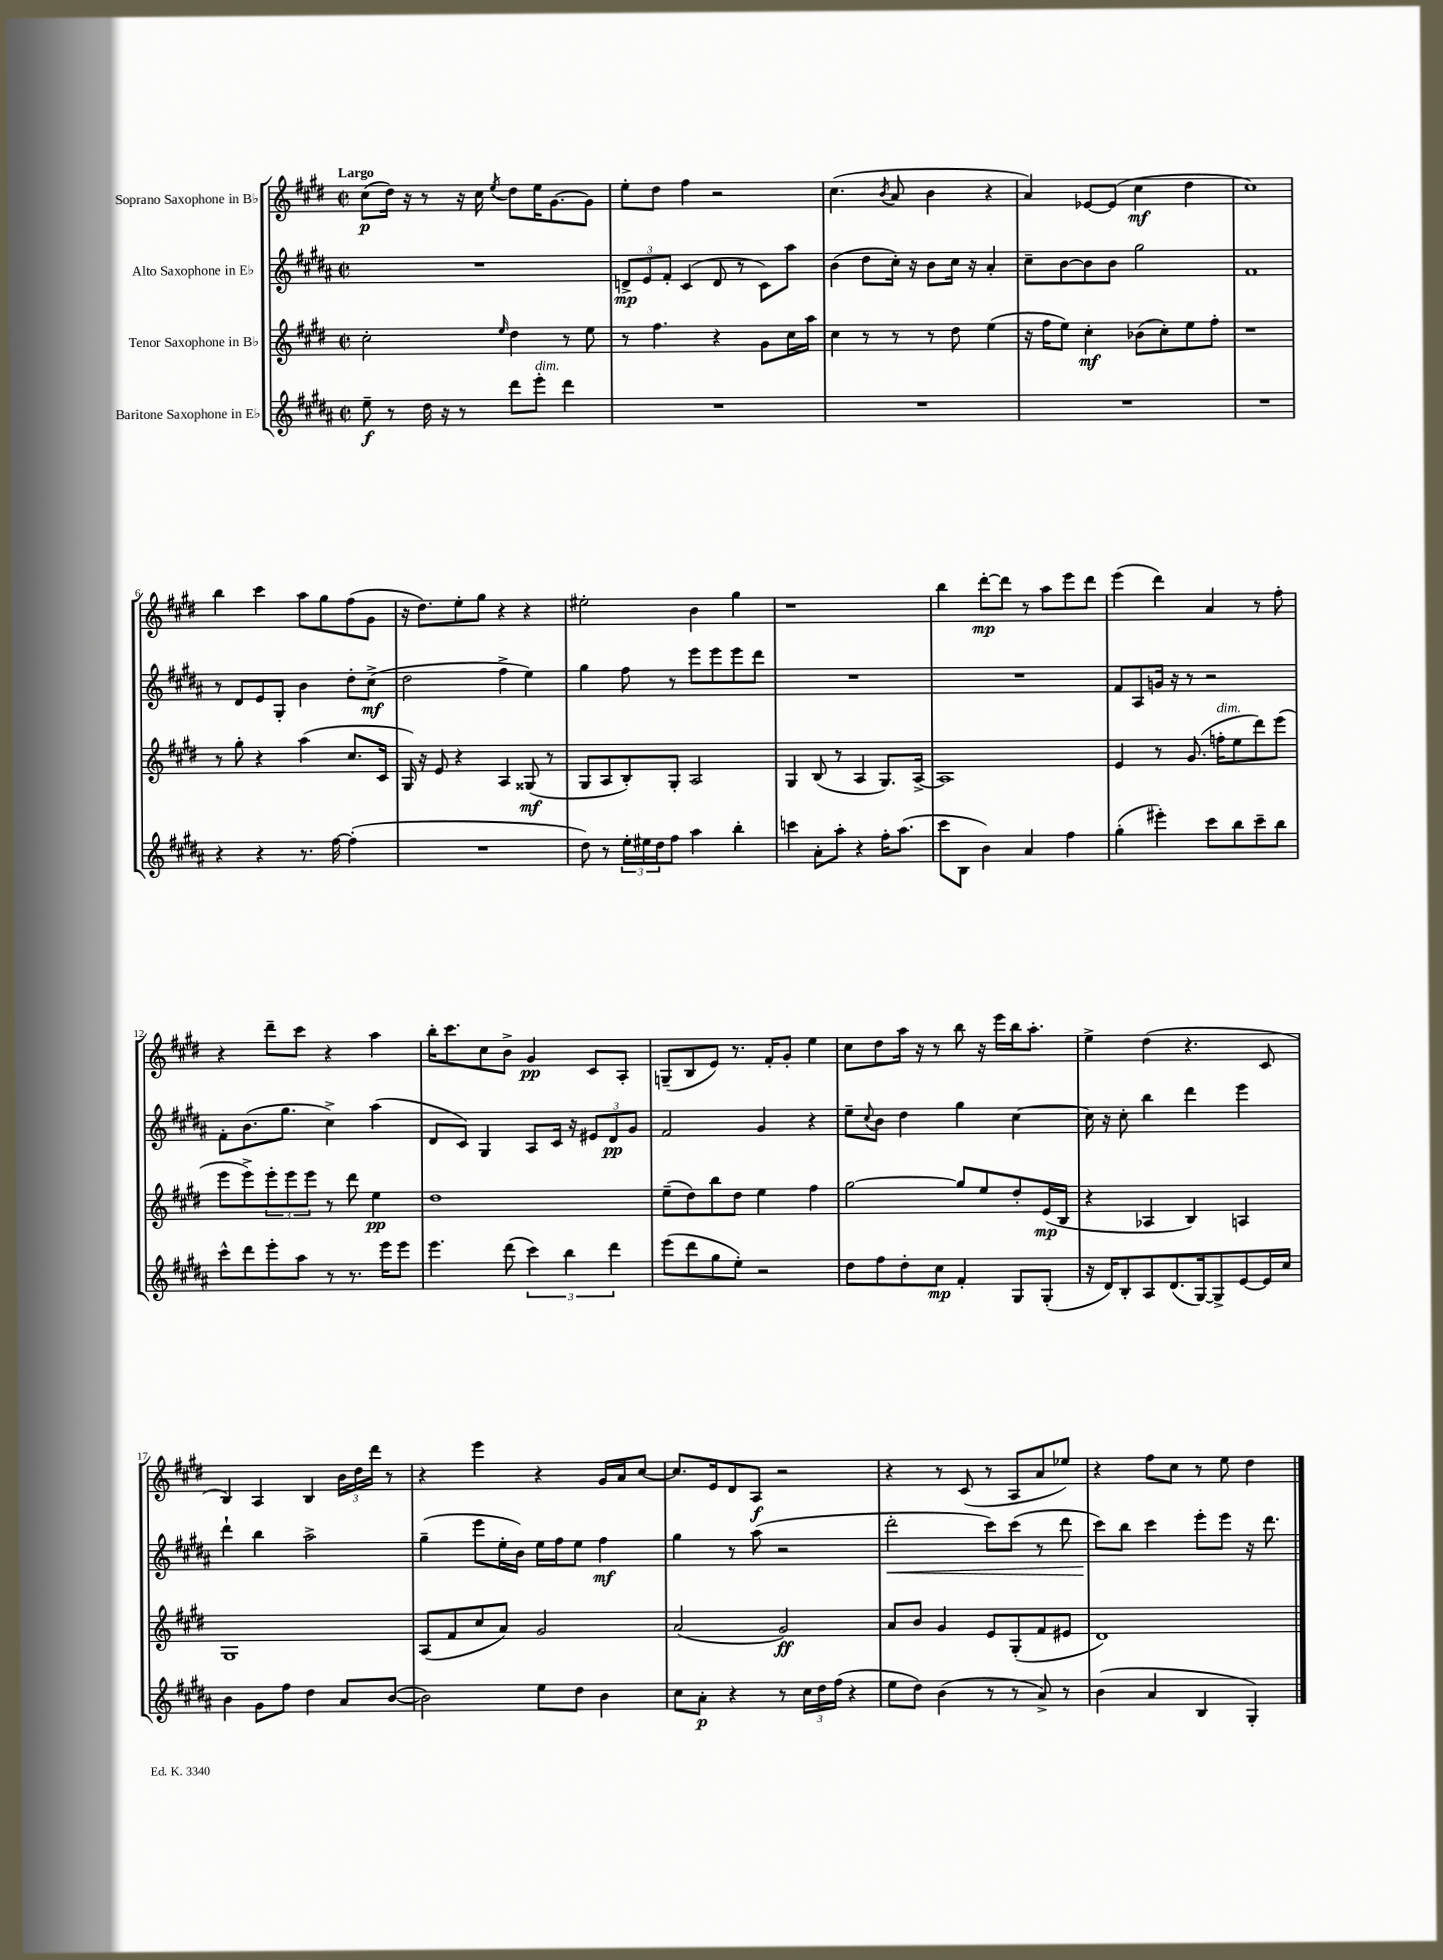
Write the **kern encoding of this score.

**kern	**kern	**kern	**kern
*staff4	*staff3	*staff2	*staff1
*clefG2	*clefG2	*clefG2	*clefG2
*k[f#c#g#d#a#]	*k[f#c#g#d#]	*k[f#c#g#d#a#]	*k[f#c#g#d#]
*M2/2	*M2/2	*M2/2	*M2/2
*met(c|)	*met(c|)	*met(c|)	*met(c|)
8ee~	2cc#'	1r	(8cc#
8r	.	.	16dd#)
.	.	.	16r
16dd#	.	.	8r
16r	.	.	.
8r	.	.	16r
.	.	.	16cc#
.	16qqee	.	8qee
8ddd#	4dd#	.	8dd#
8eee'	.	.	16ee
.	.	.	[8.g#
4ddd#	8r	.	.
.	8ee	.	8g#]
=	=	=	=
1r	8r	12d^	8ee'
.	.	12e	.
.	4.ff#	.	8dd#
.	.	12f#'	.
.	.	(4c#	4ff#
.	4r	8d	2r
.	.	8r	.
.	8g#	8c#)	.
.	16cc#	8aa#	.
.	16aa	.	.
=	=	=	=
1r	4cc#	(4b	(4.cc#
.	8r	8dd#	.
.	.	.	8qb
.	8r	16cc#')	8a
.	.	16r	.
.	8r	8b	4b
.	8dd#	16cc#	.
.	.	16r	.
.	(4ee	4a#'	4r
=	=	=	=
1r	16r	8cc#~	4a)
.	16ff#	.	.
.	8ee)	[8b	.
.	4cc#'	8b]	[8e-
.	.	8b	(8e-]
.	(8b-	2gg#	4cc#
.	8cc#')	.	.
.	8ee	.	4dd#
.	8ff#'	.	.
=	=	=	=
1r	1r	1f#	1cc#)
=	=	=	=
4r	8r	8r	4bb
.	8gg#'	8d#	.
4r	4r	8e	4ccc#
.	.	8G#'	.
8.r	(4aa	4b	8aa
.	.	.	8gg#
[16ff#	.	.	.
(4ff#']	8.cc#	8dd#'	(8ff#
.	.	(8cc#^	8g#
.	16c#	.	.
=	=	=	=
1r	16G#)	2dd#	16r
.	16r	.	8.dd#)
.	8e	.	.
.	4r	.	8ee'
.	.	.	8gg#
.	4A	4ff#^	4r
.	(8G##	4ee)	4r
.	8r	.	.
=	=	=	=
8dd#)	8G#	4gg#	2ee#'
8r	8A	.	.
24ee'	8B')	8ff#	.
24ee#	.	.	.
24dd#	.	.	.
8ff#	8G#'	8r	.
4aa#	2A	8eee	4b
.	.	8eee	.
4bb'	.	8eee	4gg#
.	.	8ddd#	.
=	=	=	=
4ccc	4G#	1r	1r
8a#'	(8B	.	.
8aa#'	8r	.	.
4r	4A	.	.
16ff#'	8.G#)	.	.
(8.aa#	.	.	.
.	[16A^	.	.
=	=	=	=
8ccc#	1A]	1r	4bb
8B	.	.	.
4b)	.	.	[8ddd#'
.	.	.	8ddd#]
4a#	.	.	8r
.	.	.	8aa
4ff#	.	.	8eee
.	.	.	8ddd#
=	=	=	=
(4gg#'	4e	8f#	(4eee
.	.	8A#	.
4eee#')	8r	16g	4ddd#)
.	.	16r	.
.	(8.g#	8r	.
8ccc#	.	2r	4a
.	16ff'	.	.
8bb	8ee	.	.
8ccc#~	8ddd#)	.	8r
8bb	(8eee	.	8ff#'
=	=	=	=
8ccc#^^	8eee	8f#'	4r
8ddd#	8eee^)	(8.b	.
8eee'	12eee'	.	8ddd#~
.	.	8.gg#	.
.	12eee	.	.
8aa#	.	.	8ccc#
.	12eee	.	.
8r	8r	4cc#^)	4r
8.r	8ddd#	.	.
.	4ee	(4aa#	4aa
16eee	.	.	.
8eee	.	.	.
=	=	=	=
4.eee	1dd#	8d#	16bb'
.	.	.	8.ccc#
.	.	8c#)	.
.	.	4G#	8cc#
(8ddd#	.	.	8b^
6ccc#)	.	8A#	4g#
.	.	16c#	.
6bb	.	.	.
.	.	16r	.
.	.	12e#	8c#
6ddd#	.	12d#	.
.	.	.	8A'
.	.	12g#	.
=	=	=	=
(8eee	(8ee~	2f#	(8G~
8ddd#	8dd#)	.	8B
8gg#	8bb	.	8e)
8ee')	8dd#	.	8.r
2r	4ee	4g#	.
.	.	.	16f#'
.	.	.	8g#'
.	4ff#	4r	4ee
=	=	=	=
8dd#	[2gg#	8ee~	8cc#
.	.	8qqcc#	.
8ff#	.	8b	8dd#
8dd#'	.	4dd#	16aa
.	.	.	16r
8cc#	.	.	8r
4f#'	8gg#]	4gg#	8bb
.	8ee	.	16r
.	.	.	16eee
8G#	8dd#'	[4cc#	16bb
.	.	.	8.aa'
(8G#'	(16e	.	.
.	16B	.	.
=	=	=	=
16r	4r	16cc#]	4ee^
16d#)	.	16r	.
8B'	.	8cc#'	.
8A#	4A-	4bb	(4dd#
(8.d#	.	.	.
.	4B)	4ddd#	4.r
[16G#)	.	.	.
8G#^]	.	.	.
[8e	4A	4eee	.
16e]	.	.	8c#
16cc#	.	.	.
=	=	=	=
4b	1G#	4ddd#`	4B)
8g#	.	4bb	4A
8ff#	.	.	.
4dd#	.	2aa#^	4B
8a#	.	.	24b
.	.	.	24dd#
.	.	.	24ddd#
([8b	.	.	8r
=	=	=	=
2b])	(8A	(4gg#~	4r
.	8f#	.	.
.	8cc#	8eee	4eee
.	8a)	16ee'	.
.	.	16b)	.
8ee	2g#	16ee	4r
.	.	16ff#	.
8dd#	.	8ee	.
4b	.	4ff#	16g#
.	.	.	16a
.	.	.	[8cc#
=	=	=	=
8cc#	(2a	4gg#	8.cc#]
8a#'	.	.	.
.	.	.	16e
4r	.	8r	8d#
.	.	(8aa#	8A
8r	2g#)	2r	2r
24cc#	.	.	.
24dd#	.	.	.
(24ff#	.	.	.
4r	.	.	.
=	=	=	=
8ee	8a	2ddd#'	4r
8dd#)	8b	.	.
(4b	4g#	.	8r
.	.	.	(8c#
8r	8e	8ccc#)	8r
8r	(8G#'	(8ccc#	8A
8a#^)	8f#	8r	8a
8r	8e#	8ddd#	8ee-)
=	=	=	=
(4b	1d#)	8ccc#)	4r
.	.	8bb	.
4a#	.	4ccc#	8ff#
.	.	.	8cc#
4B	.	8eee'	8r
.	.	8eee	8ee
4G#')	.	16r	4dd#
.	.	8.ddd#	.
==	==	==	==
*-	*-	*-	*-
